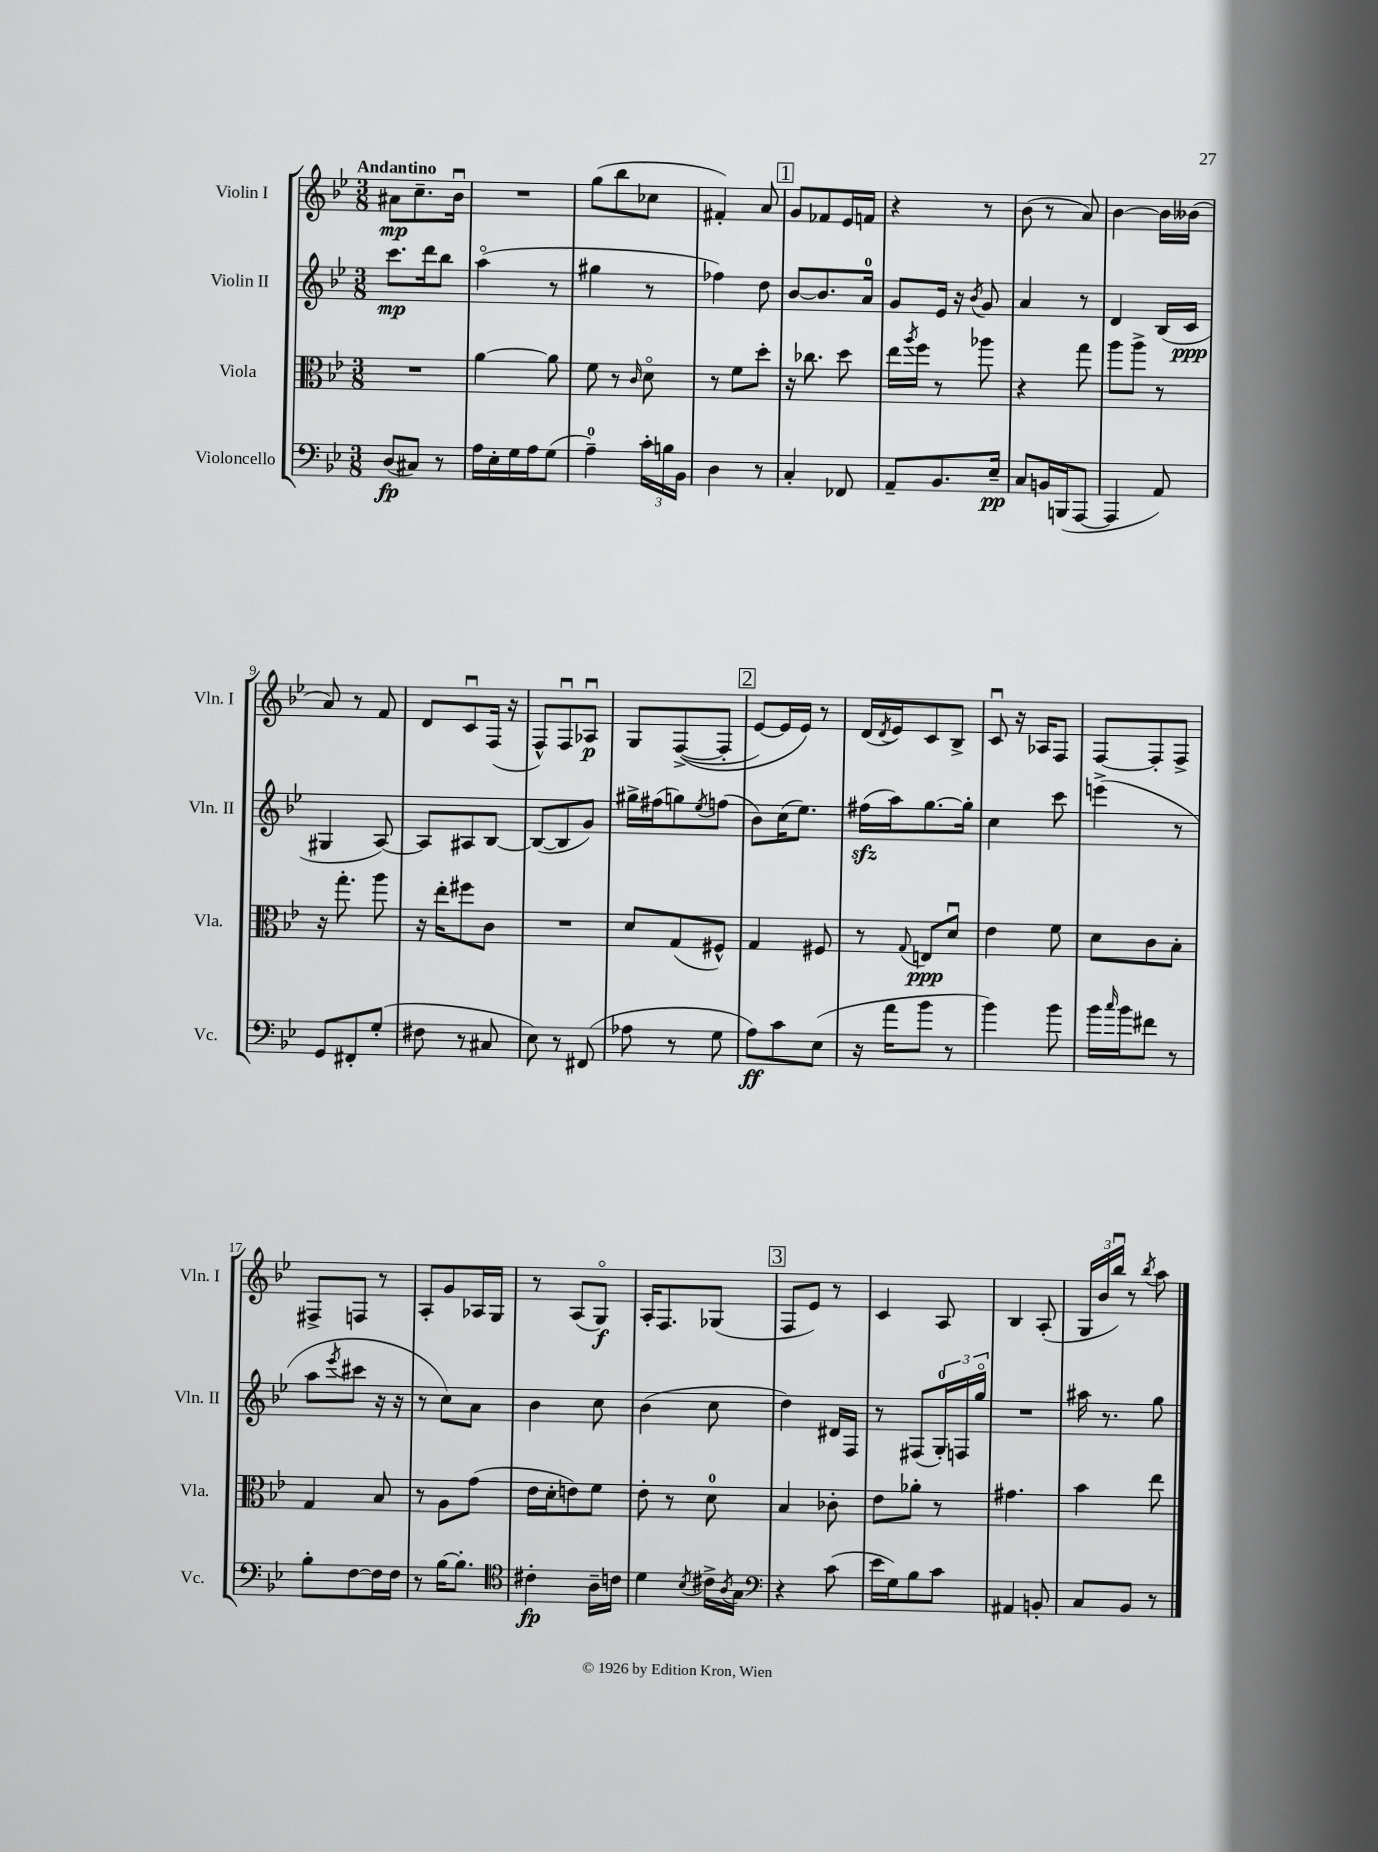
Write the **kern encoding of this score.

**kern	**kern	**kern	**kern
*staff4	*staff3	*staff2	*staff1
*clefF4	*clefC3	*clefG2	*clefG2
*k[b-e-]	*k[b-e-]	*k[b-e-]	*k[b-e-]
*M3/8	*M3/8	*M3/8	*M3/8
(8D/L	4.r	8.ccc\L	8a#\L
8C#/J)	.	.	8.cc~\
.	.	16ddd\k	.
8r	.	8bb-\J	.
.	.	.	16b-u\Jk
=	=	=	=
16A\LL	[4a\	(4aao\	4.r
16E-'\	.	.	.
16G\	.	.	.
16A\J	.	.	.
(8G\J	8a\]	8r	.
=	=	=	=
4A~\)	8f\	4gg#\	(8gg\L
.	8r	.	8bb-\
.	16qqc/	.	.
24c'\LL	8do\	8r	8cc-\J
24B\	.	.	.
24BB-\JJ	.	.	.
=	=	=	=
4D\	8r	4ff-\)	4f#'/)
.	8f\L	.	.
8r	8dd'\J	8dd\	8a/
=	=	=	=
4C'/	16r	[8b-/L	8g/L
.	8.cc-\	.	.
.	.	8.b-/]	8f-/
8FF-/	8dd\	.	16e-/L
.	.	16a/Jk	16f/JJ
=	=	=	=
8AA~/L	16ee-\LL	8g/L	4r
.	8qaa/	.	.
.	16ff\JJ	.	.
8.BB-/	8r	16e-/Jk	.
.	.	16r	.
.	.	8qb-/	.
.	8aa-\	8g/	8r
16E-~/Jk	.	.	.
=	=	=	=
8C/L	4r	4a/	(8b-\
16BB/L	.	.	8r
(16BBB/J	.	.	.
[8AAA/J	8gg\	8r	8a/)
=	=	=	=
4AAA/]	8aa\L	4d/	[4b-\
.	8aa^\J	.	.
8AA/)	8r	(16B-/LL	16b-\]LL
.	.	16c/JJ	(16b--\JJ
=	=	=	=
8GG/L	16r	4G#/	8a/)
.	8.gg'\	.	.
8FF#'/	.	.	8r
(8G'/J	8aa\	[8A/)	8f/
=	=	=	=
8F#\	16r	8A/]L	8d/L
.	16ee-'\LK	.	.
8r	8ff#\	8A#/	8cu/
8C#/	8c\J	[8B-/J	(16F/Jk
.	.	.	16r
=	=	=	=
8E-\)	4.r	(8B-/_L	8F^^/L)
8r	.	8B-/]	8Fu/
(8FF#/	.	8g/J)	8A-u/J
=	=	=	=
8A-\	8d/L	16gg#^\LL	8G/L
.	.	(16ff#\J	.
8r	(8G/	8gg\)	&(([8F^/
.	.	8qee-/	.
8G\	8F#^^/J)	(8ff\J	8F'/]J
=	=	=	=
8A\L)	4G/	8b-\L)	[8e-/L)
8c\	.	(16cc\K	16e-/]L
.	.	8.ee-\J)	16e-/JJ&)
(8E-\J	8F#/	.	8r
=	=	=	=
16r	8r	(16ff#\LL	(16d/LL
.	.	.	8qd/
16a\LK	.	16aa\J)	16e-/J)
.	8qqG/	.	.
8b-\J	8E/L	[8.gg\	8c/
8r	8du/J	.	8B-^/J
.	.	16gg'\]Jk	.
=	=	=	=
4b-\)	4e-\	4cc\	8cu/
.	.	.	16r
.	.	.	16A-/LK
8b-\	8f\	8ccc\	8F/J
=	=	=	=
16b-\LL	8d\L	(4eee^\	[8F/L
16qqcc/	.	.	.
16b-\J	.	.	.
8f#\J	8c\	.	8F'/]
8r	8B-'\J	8r	8F^/J
=	=	=	=
8B-'\L	4G/	8aa\L	8F#^/L
.	.	8qeee-/	.
[8F\	.	8ccc#\J	8F/J
16F\]L	8B-/	16r	8r
16F\JJ	.	16r	.
=	=	=	=
8r	8r	8r	8A'/L
[16B-\LK	8A\L	8cc\L)	8g/
8.B-'\]J	.	.	.
.	(8g\J	8a\J	16A-/L
.	.	.	16G/JJ
=	=	=	=
*clefC4	*	*	*
4c#'\	16e-\LL	4b-\	8r
.	16d'\J	.	.
.	8e\)	.	(8A/L
16A~\LL	8f\J	8cc\	8Go/J)
16c\JJ	.	.	.
=	=	=	=
4d\	8e-'\	(4b-\	16A'/LK
.	.	.	8.F/
.	8r	.	.
8qB-/	.	.	.
16c#^\LL	8d\	8cc\	(8G-/J
8qA/	.	.	.
16G\JJ	.	.	.
=	=	=	=
*clefF4	*	*	*
4r	4B-/	4dd\)	8F/L
.	.	.	8e-/J)
(8c\	8c-'\	16d#/LL	8r
.	.	16F/JJ	.
=	=	=	=
16e-\LL	8e-\L	8r	4c/
16G\J)	.	.	.
8B-\	8a-'\J	(8F#/L	.
8c\J	8r	24G'/L)	8A/
.	.	24F/	.
.	.	24ggo/JJ	.
=	=	=	=
4AA#/	4.g#\	4.r	4B-/
8BB'/	.	.	(8A'/
=	=	=	=
8C/L	4b-\	16aa#\	24G/LL
.	.	.	24b-/
.	.	8.r	.
.	.	.	24bb-u/JJ)
8BB-/J	.	.	8r
.	.	.	8qbb-/
8r	8ee-\	8gg\	8aa\
==	==	==	==
*-	*-	*-	*-
